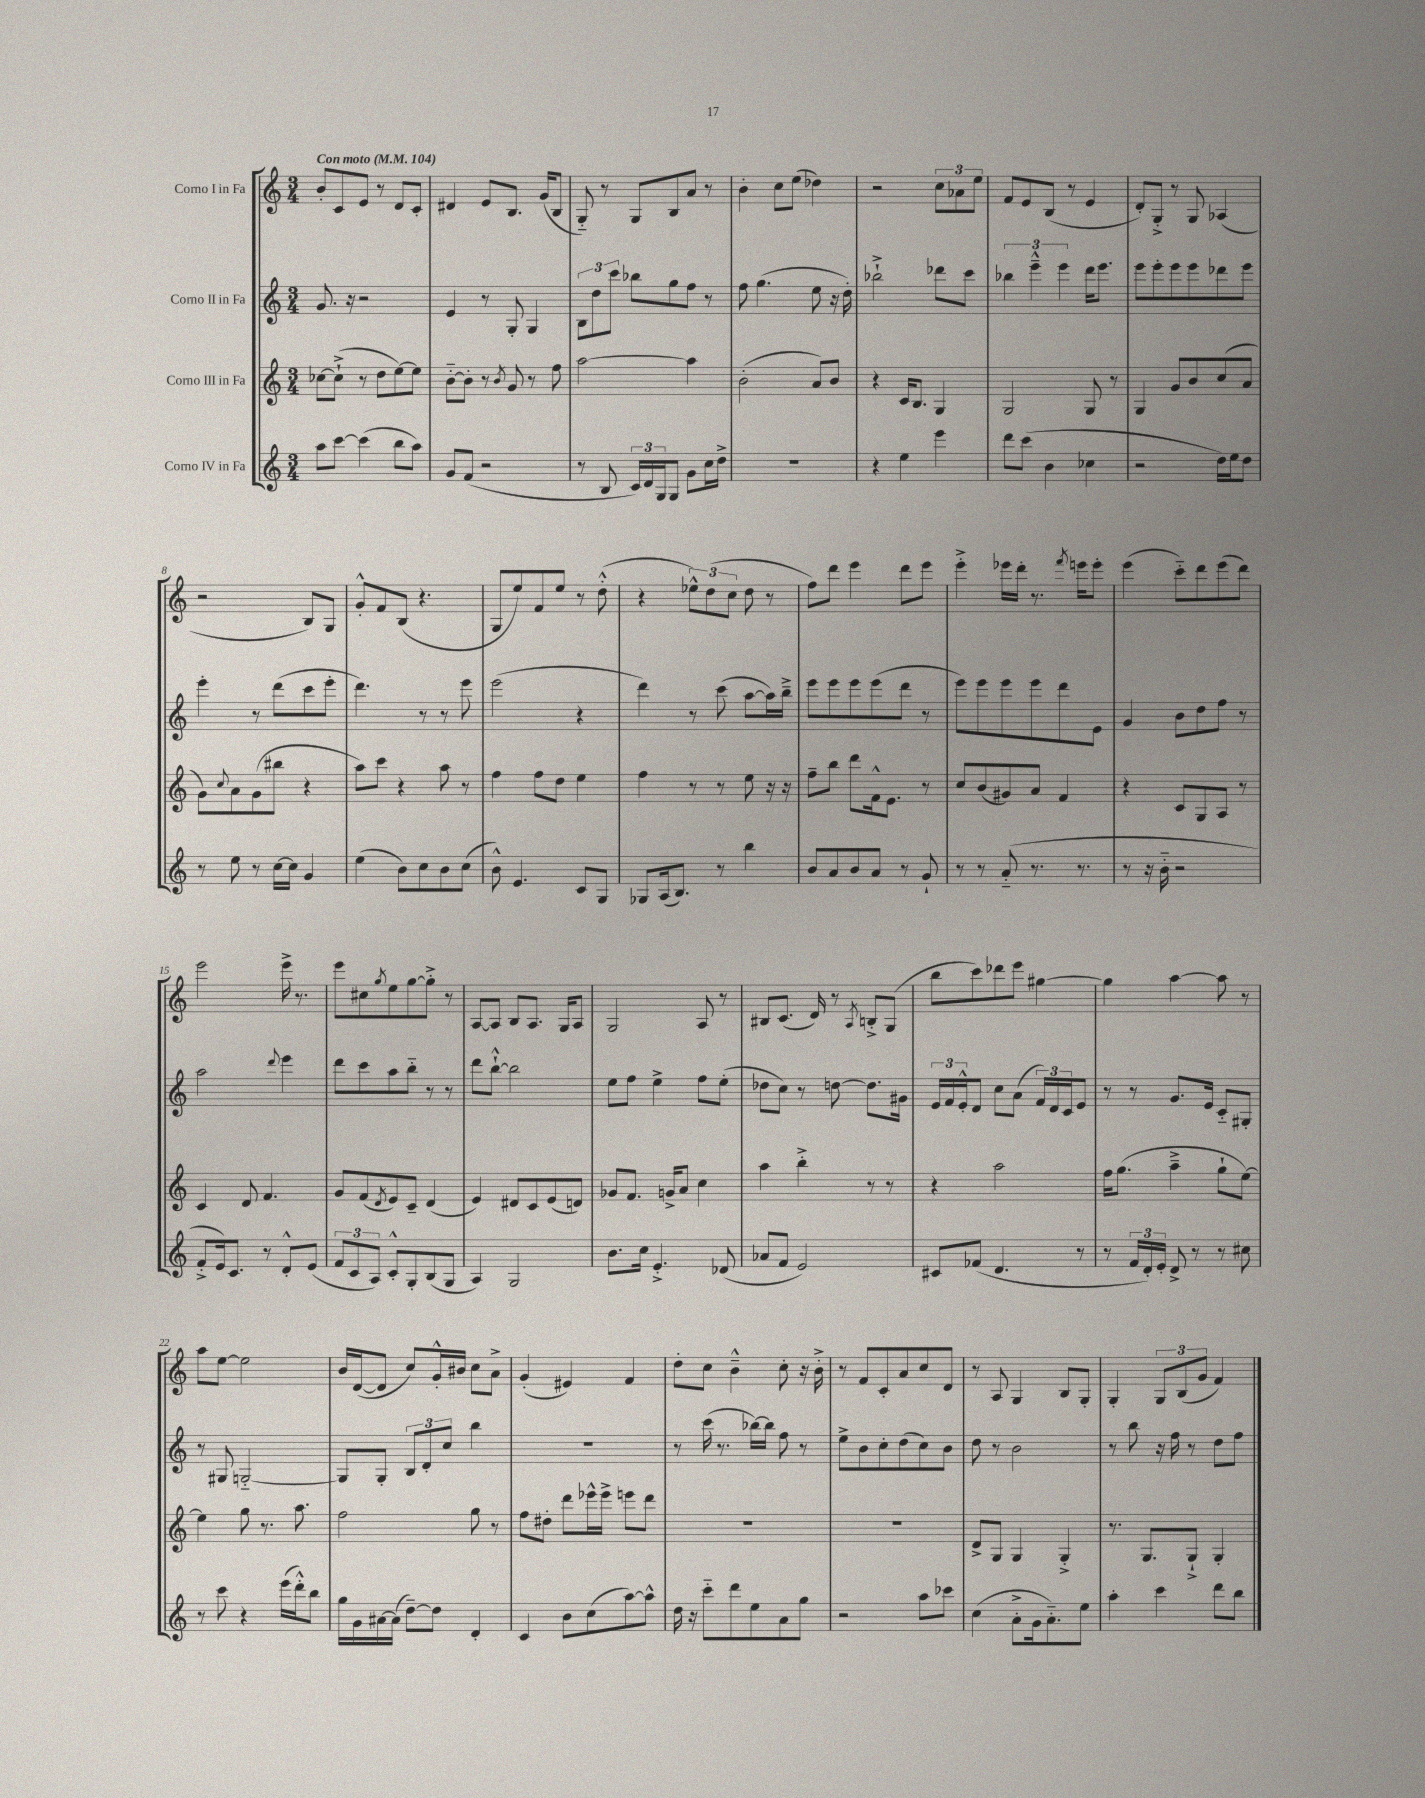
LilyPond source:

<<
\new StaffGroup <<
\new Staff = "s0" \with { instrumentName = "Corno I in Fa" } {
    \clef treble \key c \major \numericTimeSignature \time 3/4 \tempo "Con moto" 4 = 104
    b'8-. c'8 e'8 r8 d'8 c'8-. |
    dis'4 e'8 b8. g'16( b8 |
    g8-_) r8 g8 b8 a'8 r8 |
    b'4-. c''8 e''8( des''4) |
    r2 \tuplet 3/2 { c''8 aes'8 e''8 } |
    f'8 e'8 b8( r8 e'4 |
    d'8-.) g8-.-> r8 g8 aes4( |
    r2 b8) g8 |
    g'8-.-^ f'8 b8( r4. |
    g8 e''8) f'8 e''8 r8 d''8-.-^( |
    r4 \tuplet 3/2 { ees''8-^) d''8( c''8 } d''8 r8 |
    f''8) d'''8 e'''4 d'''8 e'''8 |
    e'''4-.-> ees'''16 d'''16-. r8. \acciaccatura { f'''8 } e'''16 e'''8-. |
    e'''4( c'''8-_) d'''8 e'''8( d'''8) |
    e'''2 e'''16-> r8. |
    e'''8 cis''8 \acciaccatura { g''8 } e''8 g''8~ g''8-.-> r8 |
    a8~ a8 b8 a8. g16 a8 |
    g2 a8 r8 |
    bis8 c'8.( d'16) r8 \acciaccatura { a8 } b8-.-> g8( |
    b''8 c'''8) des'''8 e'''8 gis''4~ |
    gis''4 a''4~ a''8 r8 |
    a''8 e''8~ e''2 |
    b'16 d'16~( d'8 c''8) g'16-.-^ bis'16 c''8 a'8-> |
    g'4-.( eis'4) f'4 |
    d''8-. c''8 b'4---^ c''8-. r16 b'16-.-> |
    r8 f'8 c'8-. a'8 c''8 d'8 |
    r8 a8 g4 b8 g8-. |
    g4-. \tuplet 3/2 { g8 b8( g'8 } f'4) \bar "|." |
}
\new Staff = "s1" \with { instrumentName = "Corno II in Fa" } {
    \clef treble \key c \major \numericTimeSignature \time 3/4
    g'8. r16 r2 |
    e'4 r8 g8-. g4 |
    \tuplet 3/2 { b8 d''8 c'''8 } bes''8 g''8 f''8 r8 |
    f''8 g''4.( e''8 r16 d''16-.) |
    bes''2-!-> des'''8 c'''8 |
    \tuplet 3/2 { bes''4 e'''4---^ e'''4 } d'''16 e'''8. |
    e'''8 e'''8-. e'''8 e'''8 des'''8 e'''8 |
    e'''4-. r8 d'''8( c'''8 e'''8-. |
    d'''4.) r8 r8 e'''8 |
    e'''2( r4 |
    d'''4) r8 c'''8( a''8~ a''16) b''16---> |
    e'''8 e'''8 e'''8 e'''8( d'''8 r8 |
    e'''8) e'''8 e'''8 e'''8 d'''8 e'8 |
    g'4 b'8 d''8 f''8 r8 |
    a''2 \appoggiatura { d'''8 } e'''4 |
    d'''8 c'''8 a''8 b''8-_ r8 r8 |
    d'''8 b''8~-!-^ b''2 |
    e''8 f''8 e''4-> f''8 e''8-.( |
    des''8 c''8) r8 d''8~ d''8. gis'16 |
    \tuplet 3/2 { e'16 f'16 e'16-.-^ } d'8 c''8 a'8( \tuplet 3/2 { f'16) d'16 c'16 } e'8 |
    r8 r8 g'8. e'16 c'8-_ gis8-. |
    r8 gis8 g2~-_ |
    g8 g8-. \tuplet 3/2 { b8 d'8-. c''8 } b''4 |
    R2. |
    r8 c'''16( r8. bes''16~) bes''16 f''8 r8 |
    e''8-> b'8 c''8-. d''8( c''8) b'8 |
    d''8 r8 b'2 |
    r8 b''8 r16 f''16 r8 d''8 f''8 \bar "|." |
}
\new Staff = "s2" \with { instrumentName = "Corno III in Fa" } {
    \clef treble \key c \major \numericTimeSignature \time 3/4
    ces''8~ ces''8-!->( r8 d''8 e''8~) e''8 |
    b'8~-_ b'8-. r8 \acciaccatura { b'8 } g'8 r8 f''8 |
    a''2~ a''4 |
    b'2-.( a'8) b'8 |
    r4 c'16 b8. g4 |
    g2 g8 r8 |
    g4 g'8 b'8 c''8( a'8 |
    g'8) \appoggiatura { c''8 } a'8 g'8( bis''8 r4 |
    a''8) c'''8 r4 a''8 r8 |
    f''4 f''8 d''8 e''4 |
    f''4 r8 r8 e''8 r16 r16 |
    f''8-- b''8 d'''8 f'16-^ e'8. r8 |
    c''8 b'8( gis'8) a'8 f'4 |
    r4 c'8 g8 a8 r8 |
    c'4 d'8 f'4. |
    g'8 f'8( \acciaccatura { d'8 } e'8) c'8-- d'4( |
    e'4) dis'8 c'8 e'8( d'8) |
    ges'8 f'8. g'16-> a'8 c''4 |
    a''4 b''4-.-> r8 r8 |
    r4 a''2 |
    f''16 g''8.( a''4---> g''8-! e''8~) |
    e''4 g''8 r8. a''8. |
    f''2 g''8 r8 |
    f''8 dis''8-. d'''8 ees'''16-^ ees'''16-> e'''8 d'''8 |
    R2. |
    R2. |
    d'8-> g8 g4 g4-.-> |
    r8. g8. g8-!-> g4-. \bar "|." |
}
\new Staff = "s3" \with { instrumentName = "Corno IV in Fa" } {
    \clef treble \key c \major \numericTimeSignature \time 3/4
    a''8 c'''8~ c'''4( b''8 a''8) |
    g'8 f'8( r2 |
    r8 b8 \tuplet 3/2 { c'16) d'16 g16 } g8 g'8 c''16 d''16-> |
    R2. |
    r4 e''4 e'''4 |
    d'''8 c'''8( b'4 ces''4 |
    r2 d''16) e''16 d''8 |
    r8 e''8 r8 c''16~ c''16 g'4 |
    e''4( b'8) c''8 b'8 c''8( |
    b'8-^) e'4. c'8 g8 |
    ges8 a16( b8.) r8 b''4 |
    b'8 a'8 b'8 a'8 r8 g'8-! |
    r8 r8 a'8-_( r8. r8. |
    r8 r16 b'16-_ r2 |
    f'8-.-> e'16) c'8. r8 d'8-.-^ e'8( |
    \tuplet 3/2 { f'8 c'8 a8) } c'8-.-^ g8-. b8( g8 |
    a4) g2 |
    b'8. c''16 e'4.-.-> des'8( |
    aes'8 f'8 e'2) |
    cis'8 fes'8( d'4. r8 |
    r8 \tuplet 3/2 { f'16 d'16-.) e'16-. } d'8-> r8 r8 cis''8 |
    r8 c'''8 r4 e'''16( d'''16-.-^) b''8 |
    g''16 g'16 ais'16~ ais'16( d''8~--) d''8 d'4-. |
    c'4 b'8 c''8( a''8~) a''8-^ |
    d''16 r16 c'''8-_ d'''8 e''8 a'8 g''8 |
    r2 a''8 ces'''8 |
    c''4( a'8-.-> g'16 a'8.-_) e''8 |
    a''4-. c'''4 d'''8 b''8 \bar "|." |
}
>>
>>
